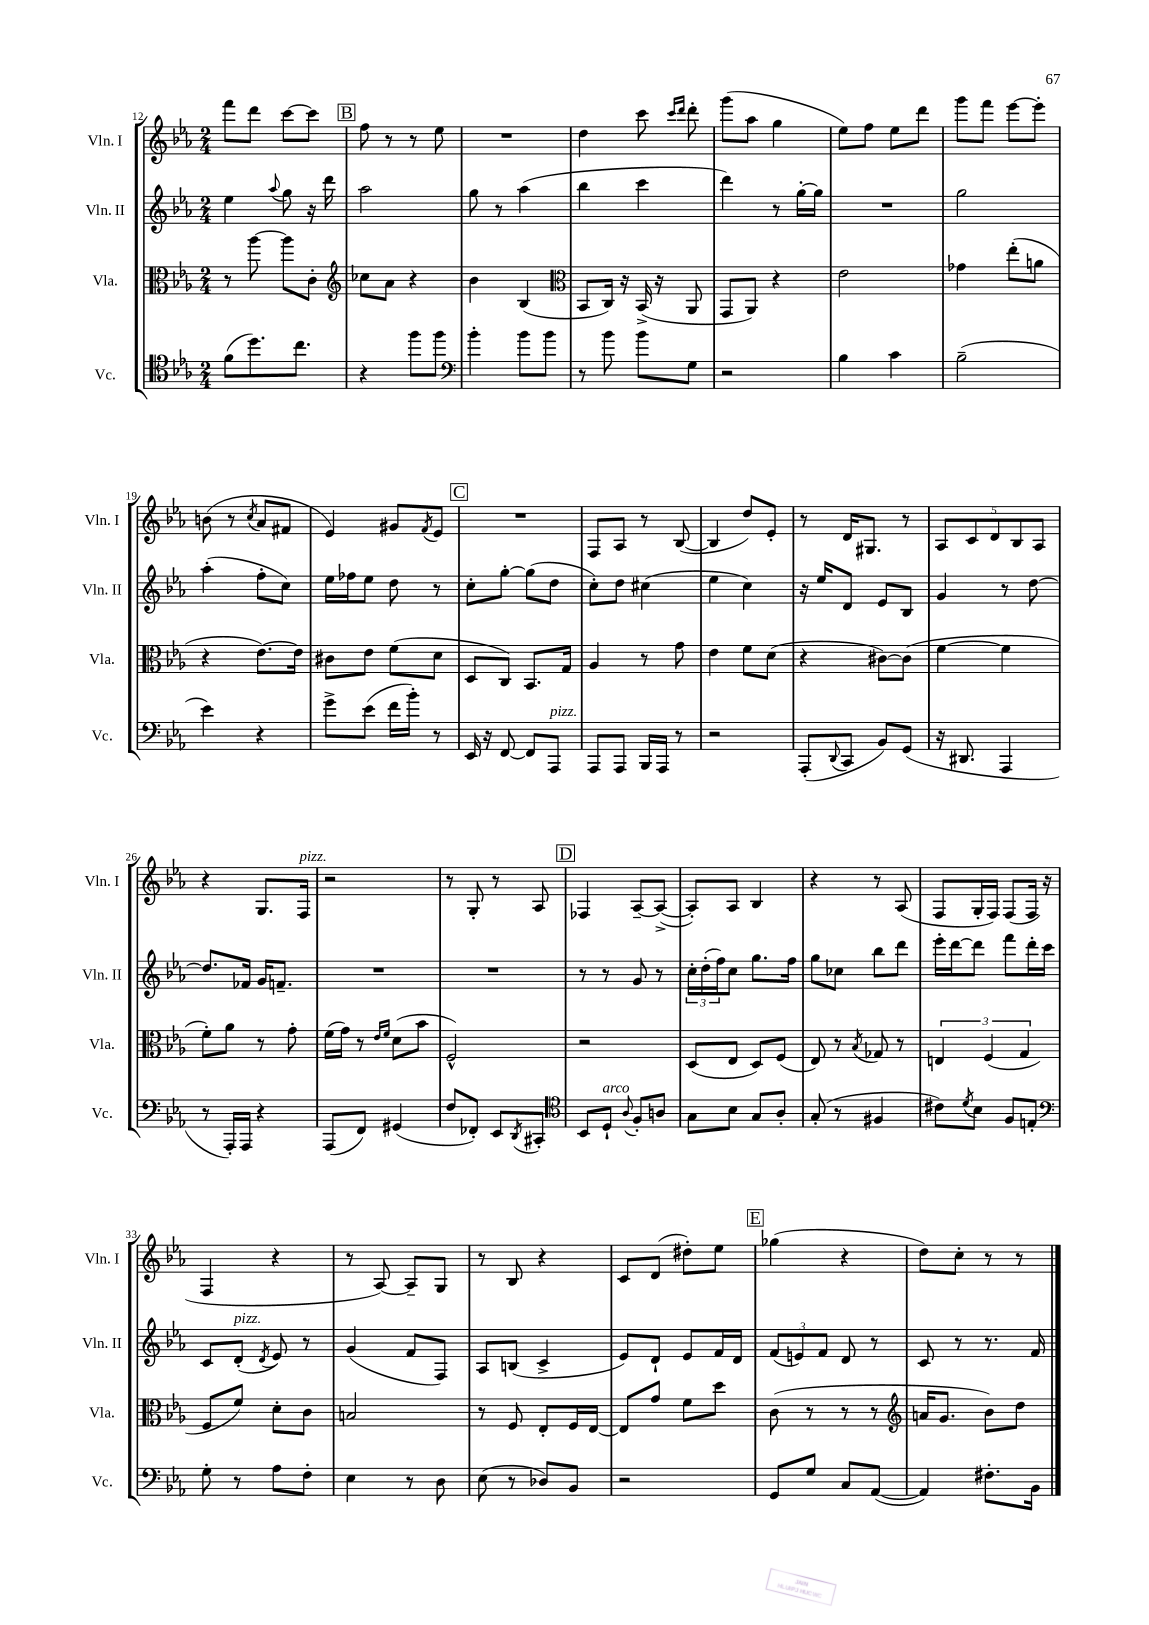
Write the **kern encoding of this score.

**kern	**kern	**kern	**kern
*part4	*part3	*part2	*part1
*staff4	*staff3	*staff2	*staff1
*I"Vc.	*I"Vla.	*I"Vln. II	*I"Vln. I
*I'Vc.	*I'Vla.	*I'Vln. II	*I'Vln. I
*clefC4	*clefC3	*clefG2	*clefG2
*k[b-e-a-]	*k[b-e-a-]	*k[b-e-a-]	*k[b-e-a-]
*M2/4	*M2/4	*M2/4	*M2/4
=12	=12	=12	=12
(8f\L	8r	4ee-\	8fff\L
8.dd\)	[8aa-\	.	8ddd\J
.	.	8qqaa-/	.
.	8aa-\L]	8gg\	[8ccc\L
8.cc\J	.	.	.
.	8c'\J	16r	8ccc\J]
.	.	16ddd\	.
!!LO:REH:place=s1:t=B
=13	=13	=13	=13
*	*clefG2	*	*
4r	8cc-X\L	2aa-\	8ff\
.	8a-\J	.	8r
8ff\L	4r	.	8r
8ff\J	.	.	8ee-\
=14	=14	=14	=14
*clefF4	*	*	*
4b-'\	4b-\	8gg\	2r
.	.	8r	.
8b-\L	(4B-/	(4aa-\	.
8b-\J	.	.	.
=15	=15	=15	=15
*	*clefC3	*	*
8r	8BB-/L	4bb-\	4dd\
8b-\	16C/Jk)	.	.
.	16r	.	.
8b-\L	(16BB-^/	4ccc\	8ccc\
.	16r	.	.
.	.	.	16qqccc/LL
.	.	.	16qqddd/JJ
8G\J	8AA-/	.	8ddd'\
=16	=16	=16	=16
2r	8GG/L	4ddd\)	(8ggg\L
.	8AA-/J)	.	8aa-\J
.	4r	8r	4gg\
.	.	[16gg'\LL	.
.	.	16gg\JJ]	.
=17	=17	=17	=17
4B-\	2e-\	2r	8ee-\L)
.	.	.	8ff\J
4c\	.	.	8ee-\L
.	.	.	8ddd\J
=18	=18	=18	=18
(2B-~\	4g-X\	2gg\	8ggg\L
.	.	.	8fff\J
.	(8ee-'\L	.	[8eee-\L
.	8an\J	.	8eee-'\J]
!!LO:LB:g=z
=19	=19	=19	=19
4e-\)	4r	(4aa-'\	(8bn\
.	.	.	8r
.	.	.	8qcc/
4r	[8.e-\L)	8ff'\L	8a-/L
.	.	8cc\J)	8f#X/J
.	16e-\Jk]	.	.
=20	=20	=20	=20
8g^\L	8c#X\L	16ee-\LL	4e-/)
.	.	16ff-X\J	.
(8e-\J	8e-\J	8ee-\J	.
16f\LL	(8f\L	8dd\	8g#X/L
16b-'\JJ)	.	.	.
.	.	.	8qf/
8r	8d\J	8r	8e-/J
!!LO:REH:place=s1:t=C
=21	=21	=21	=21
16EE-/	8D/L	8cc'\L	2r
16r	.	.	.
[8FF/	8C/J)	[8gg'\J	.
8FF/L]	8.BB-/L	(8gg\L]	.
!LO:TX:a:i:t=pizz.	!	!	!
8AAA-/J	.	8dd\J	.
.	16G/Jk	.	.
=22	=22	=22	=22
8AAA-/L	4A-/	8cc'\L)	8F/L
8AAA-/J	.	8dd\J	8A-/J
16BBB-/LL	8r	(4cc#X\	8r
16AAA-/JJ	.	.	.
8r	8g\	.	([8B-/
=23	=23	=23	=23
2r	4e-\	4ee-\	4B-/]
.	8f\L	4cc\)	8dd/L)
.	(8d\J	.	8e-'/J
=24	=24	=24	=24
(8AAA-'/L	4r	16r	8r
.	.	16ee-/KL	.
8qqDD/	.	.	.
8CC/J	.	8d/J	16d/KL
.	.	.	8.G#X/J
8BB-/L)	[8c#X\L)	8e-/L	.
(8GG/J	(8c#\J]	8B-/J	8r
=25	=25	=25	=25
16r	[4f\	4g/	10A-/L
8.DD#X/	.	.	.
.	.	.	10c/
.	.	.	10d/
4AAA-/	4f\]	8r	.
.	.	.	10B-/
.	.	[8dd\	.
.	.	.	10A-/J
!!LO:LB:g=z
=26	=26	=26	=26
8r	8f'\L)	8.dd/L]	4r
16AAA-'/LL)	8a-\J	.	.
16AAA-/JJ	.	16f-X/Jk	.
4r	8r	16g/KL	8.G/L
.	.	8.fn~/J	.
.	8g'\	.	.
!	!	!	!LO:TX:a:i:t=pizz.
.	.	.	16F/Jk
=27	=27	=27	=27
(8AAA-/L	(16f\LL	2r	2r
.	16g\JJ)	.	.
8FF/J)	8r	.	.
.	16qqe-/LL	.	.
.	16qqf/JJ	.	.
(4GG#X/	(8d\L	.	.
.	8b-\J	.	.
=28	=28	=28	=28
8F/L	2F^^/)	2r	8r
8FF-X'/J)	.	.	8G'/
8EE-/L	.	.	8r
8qDD/	.	.	.
8CC#X'/J	.	.	8A-/
!!LO:REH:place=s1:t=D
=29	=29	=29	=29
*clefC4	*	*	*
8BB-/L	2r	8r	4F-X/
!LO:TX:a:i:t=arco	!	!	!
8D`/J	.	8r	.
8qqA-/	.	.	.
8F'/L	.	8g/	[8A-~/L
8An/J	.	8r	(8A-^/J_
=30	=30	=30	=30
8G\L	(8D/L	24cc'\LL	8A-'/L])
.	.	(24dd'\	.
.	.	24ff\J)	.
8B-\J	8E-/J	8cc\J	8A-/J
8G/L	8D/L)	8.gg\L	4B-/
8A-'/J	(8F/J	.	.
.	.	16ff\Jk	.
=31	=31	=31	=31
(8G'/	8E-/)	8gg\L	4r
8r	8r	8cc-X\J	.
.	8qB-/	.	.
4F#X/	8G-X/	8bb-\L	8r
.	8r	8ddd\J	(8A-/
=32	=32	=32	=32
8c#X\L)	6En/	16eee-'\LL	8F/L
.	.	[16ddd\J	.
8qd/	.	.	.
8B-\J	.	8ddd\J]	16G'/L
.	(6F/	.	.
.	.	.	16F/JJ)
8F/L	.	8fff\L	(8F/L
.	6G/	.	.
8En'/J	.	16ddd'\L	16F/Jk
.	.	16ccc\JJ	16r
!!LO:LB:g=z
=33	=33	=33	=33
*clefF4	*	*	*
8G'\	8F/L	8c/L	4F/
!	!	!LO:TX:a:i:t=pizz.	!
8r	8f/J)	(8d'/J	.
.	.	8qd/	.
8A-\L	8d'\L	8e-/)	4r
8F'\J	8c\J	8r	.
=34	=34	=34	=34
4E-\	2Bn/	(4g/	8r
.	.	.	[8A-/)
8r	.	8f/L	8A-~/L]
8D\	.	8F/J)	8G/J
=35	=35	=35	=35
(8E-\	8r	8A-/L	8r
8r	8F/	(8Bn/J	8B-/
8D-X/L)	8E-'/L	4c^/	4r
8BB-/J	16F/L	.	.
.	[16E-/JJ	.	.
=36	=36	=36	=36
2r	8E-/L]	8e-/L)	8c/L
.	8g/J	8d`/J	(8d/J
.	8f\L	8e-/L	8dd#X'\L)
.	8dd\J	16f/L	8ee-\J
.	.	16d/JJ	.
!!LO:REH:place=s1:t=E
=37	=37	=37	=37
8GG/L	(8c\	(12f/L	(4gg-X\
.	.	12en/)	.
8G/J	8r	.	.
.	.	12f/J	.
8C/L	8r	8d/	4r
([8AA-/J	8r	8r	.
=38	=38	=38	=38
*	*clefG2	*	*
4AA-/])	16an/KL	8c/	8dd\L)
.	8.g/J	.	.
.	.	8r	8cc'\J
8.F#X'\L	8b-\L)	8.r	8r
.	8dd\J	.	8r
16BB-\Jk	.	16f/	.
==	==	==	==
*-	*-	*-	*-
